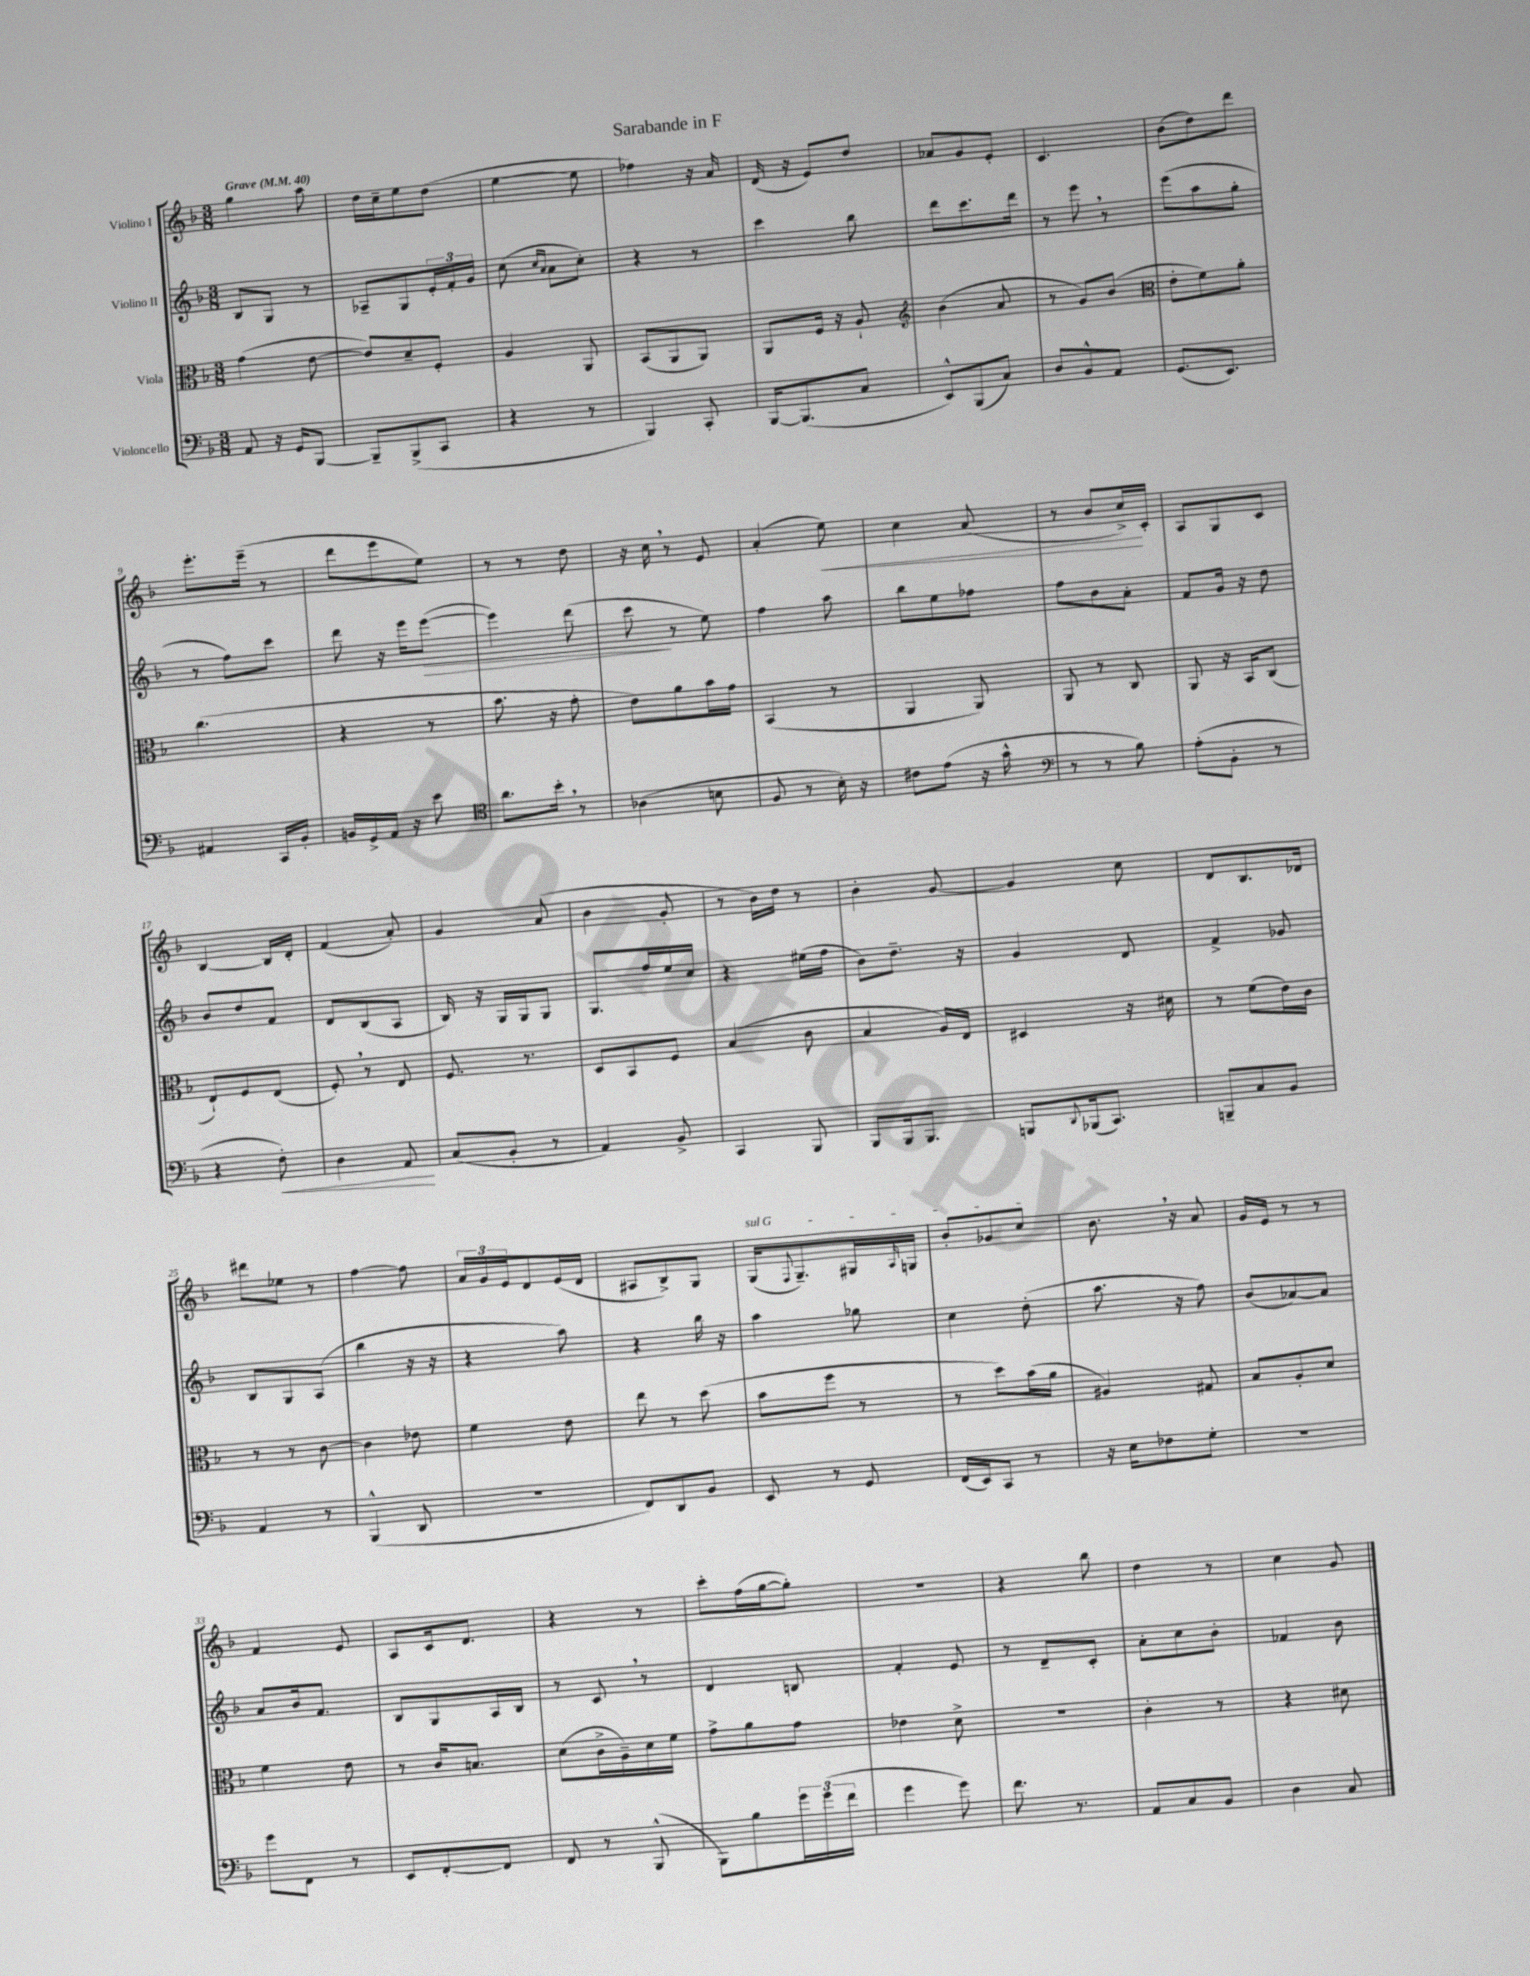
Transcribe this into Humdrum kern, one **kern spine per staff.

**kern	**dynam	**kern	**kern	**dynam	**kern	**dynam
*part4	*part4	*part3	*part2	*part2	*part1	*part1
*staff4	*staff4	*staff3	*staff2	*staff2	*staff1	*staff1
*I"Violoncello	*	*I"Viola	*I"Violino II	*	*I"Violino I	*
*clefF4	*	*clefC3	*clefG2	*	*clefG2	*
*k[b-]	*	*k[b-]	*k[b-]	*	*k[b-]	*
*M3/8	*	*M3/8	*M3/8	*	*M3/8	*
*MM40	*	*MM40	*MM40	*	*MM40	*
=1	=1	=1	=1	=1	=1	=1
!	!	!	!	!	!LO:TX:a:B:t=Grave	!
8AA/	.	(4g\	8B-/L	.	4gg\	.
16r	.	.	8G/J	.	.	.
16GG/KL	.	.	.	.	.	.
[8BBB-/J	.	[8e\	8r	.	8aa\	.
=2	=2	=2	=2	=2	=2	=2
8BBB-~/L]	.	8e/L])	8A-X~/L	.	16dd\LL	.
.	.	.	.	.	16cc~\J	.
(8BBB-^/	.	8d~/	8G/	.	8ee\	.
8CC/J	.	8F'/J	24e'/L	.	(8dd\J	.
.	.	.	24f'/	.	.	.
.	.	.	24g/JJ	.	.	.
=3	=3	=3	=3	=3	=3	=3
4r	.	4A/	(8cc\	.	[4ee\	.
.	.	.	16qqcc/LL	.	.	.
.	.	.	16qqa/JJ	.	.	.
.	.	.	8a\L	.	.	.
8r	.	8AA/	8cc'\J)	.	8ee\]	.
=4	=4	=4	=4	=4	=4	=4
4BBB-/)	.	(8BB-/L	4r	.	4ff-X\)	.
.	.	8AA/	.	.	.	.
8CC'/	.	8AA/J)	8r	.	16r	.
.	.	.	.	.	16a/	.
=5	=5	=5	=5	=5	=5	=5
[16BBB-/KL	.	8AA/L	4ccc\	.	(16d/	.
(8.BBB-/]	.	.	.	.	16r	.
.	.	16F/Jk	.	.	8e/L)	.
.	.	16r	.	.	.	.
8C/J	.	8A`/	8bb-\	.	8dd/J	.
=6	=6	=6	=6	=6	=6	=6
*	*	*clefG2	*	*	*	*
8EE^^/L)	.	(4b-\	8ddd\L	.	8a-X/L	.
(8BBB-/	.	.	8.ccc\	.	8g/	.
8C/J)	.	8a/	.	.	8e'/J	.
.	.	.	16ddd\Jk	.	.	.
=7	=7	=7	=7	=7	=7	=7
8D/L	.	8r	8r	.	4.c/	.
8BB-^^/	.	8g/L)	8eee,\	.	.	.
8AA/J	.	(8b-/J	8r	.	.	.
=8	=8	=8	=8	=8	=8	=8
*	*	*clefC3	*	*	*	*
(8.GG/L	.	8e'\L	(8eee\L	.	(8b-\L	.
.	.	8f\)	8aa\	.	8dd\)	.
8.EE/J)	.	.	.	.	.	.
.	.	8a'\J	8gg'\J	.	8ddd\J	.
!!LO:LB:g=z
=9	=9	=9	=9	=9	=9	=9
4AA#X/	.	(4.cc\	8r	.	8.eee'\L	.
.	.	.	8ff\L)	.	.	.
.	.	.	.	.	(16eee~\Jk	.
16CC/LL	.	.	8ccc\J	.	8r	.
16BB-'/JJ	.	.	.	.	.	.
=10	=10	=10	=10	=10	=10	=10
16BBn/LL	.	4r	8ddd\	.	8ddd\L	.
16GG^/	.	.	.	.	.	.
16AA/JJ	.	.	16r	.	8eee\	.
16r	.	.	16eee\KL	.	.	.
!	!	!	!	!LO:HP:b	!	!
8e\	.	8r	([8eee\J	>	8ee\J)	.
=11	=11	=11	=11	=11	=11	=11
*clefC4	*	*	*	*	*	*
8.a\L	.	8.b-\	4eee\])	.	8r	.
.	.	.	.	.	8r	.
16b-',\Jk	.	16r	.	.	.	.
8r	.	8g'\	(8ddd\	.	8dd\	.
=12	=12	=12	=12	=12	=12	=12
(4A-X\	.	8e\L)	8ccc\	.	16r	.
.	.	.	.	.	16cc,\	.
.	.	8a\	8r	]	8r	.
8Bn\	.	16b-\L	8ee\)	.	8e/	.
.	.	16g\JJ	.	.	.	.
=13	=13	=13	=13	=13	=13	=13
8F/	.	(4BB-/	4ff\	.	(4a'/	.
8r	.	.	.	.	.	.
!	!	!	!	!	!	!LO:HP:b
16B-'\)	.	8r	8aa\	.	8ee\)	<
16r	.	.	.	.	.	.
=14	=14	=14	=14	=14	=14	=14
8c#X\L	.	4AA/	8bb-\L	.	4cc\	.
(8e\J	.	.	8ee\	.	.	.
16r	.	8AA/)	8ff-X\J	.	(8a/	.
16g^^\	.	.	.	.	.	.
=15	=15	=15	=15	=15	=15	=15
*clefF4	*	*	*	*	*	*
8r	.	8AA/	8ff\L	.	8r	.
8r	.	8r	8b-\	.	8b-/L	.
8B-\)	.	8C/	8a'\J	.	16cc^/L)	.
.	.	.	.	.	16c'/JJ	[
=16	=16	=16	=16	=16	=16	=16
(8A'\L	.	8AA/	8f/L	.	8A/L	.
8BB-'\J	.	16r	16g/Jk	.	8G/	.
.	.	16BB-/KL	16r	.	.	.
8r	.	(8C/J	8dd\	.	8c/J	.
!!LO:LB:g=z
=17	=17	=17	=17	=17	=17	=17
4r	.	8E`/L)	8b-/L	.	[4B-/	.
.	.	8F/	8dd/	.	.	.
!	!LO:HP:b	!	!	!	!	!
8F'\)	<	(8E/J	8f/J	.	16B-/LL]	.
.	.	.	.	.	16d'/JJ	.
=18	=18	=18	=18	=18	=18	=18
4D\	.	8F',/)	8d/L	.	(4f/	.
.	.	8r	(8B-/	.	.	.
8AA/	.	8E/	8A/J	.	8a'/)	.
.	[	.	.	.	.	.
=19	=19	=19	=19	=19	=19	=19
(8C/L	.	8.F/	16B-/)	.	4g/	.
.	.	.	16r	.	.	.
8BB-'/J	.	.	16G/LL	.	.	.
.	.	8.r	16G/J	.	.	.
8r	.	.	8G/J	.	(8a/	.
=20	=20	=20	=20	=20	=20	=20
4AA/)	.	8D/L	8.G/L	.	4b-\	.
.	.	8BB-/	.	.	.	.
.	.	.	16ff/L	.	.	.
8BB-^/	.	8F/J	16ee/	.	8g'/	.
.	.	.	16cc/JJ	.	.	.
=21	=21	=21	=21	=21	=21	=21
4CC/	.	(4B-/	4r	.	8r	.
.	.	.	.	.	16b-\LL)	.
.	.	.	.	.	16dd\JJ	.
8BBB-/	.	8c\	(16ee#X\LL	.	8r	.
.	.	.	16ff\JJ	.	.	.
=22	=22	=22	=22	=22	=22	=22
8BBB-/L	.	4B-/	8b-\L)	.	4b-'\	.
16BBB-/k	.	.	8.dd~\J	.	.	.
8.BBB-/J	.	.	.	.	.	.
.	.	16A/LL)	.	.	[8g/	.
.	.	16E/JJ	16r	.	.	.
=23	=23	=23	=23	=23	=23	=23
8BBBn/L	.	4D#X/	4g/	.	4g/]	.
8qqDD/	.	.	.	.	.	.
(16BBB-X/k	.	.	.	.	.	.
8.CC/J)	.	.	.	.	.	.
.	.	16r	8d/	.	8cc\	.
.	.	16d#X\	.	.	.	.
=24	=24	=24	=24	=24	=24	=24
8BBBn~/L	.	8r	4f^/	.	8d/L	.
8C/	.	(8f\L	.	.	8.B-/	.
8BB-/J	.	16e\L)	8g-X/	.	.	.
.	.	16c\JJ	.	.	16d-X/Jk	.
!!LO:LB:g=z
=25	=25	=25	=25	=25	=25	=25
4AA/	.	8r	8B-/L	.	8ddd#X\L	.
.	.	8r	8G/	.	8ee-X\J	.
8r	.	[8c\	(8A/J	.	8r	.
=26	=26	=26	=26	=26	=26	=26
(4BBB-^^/	.	4c\]	4bb-\	.	[4ff\	.
8DD/	.	8e-X\	16r	.	8ff\]	.
.	.	.	16r	.	.	.
=27	=27	=27	=27	=27	=27	=27
4.r	.	4f\	4r	.	24a/LL	.
.	.	.	.	.	24g/	.
.	.	.	.	.	24e/J	.
.	.	.	.	.	8d/	.
.	.	8e\	8aa\)	.	(16e/L	.
.	.	.	.	.	16d/JJ	.
=28	=28	=28	=28	=28	=28	=28
8FF/L)	.	8ee\	4r	.	8A#X/L	.
8DD/	.	8r	.	.	8B-^/)	.
8BB-/J	.	(8dd\	16bb-\	.	8G/J	.
.	.	.	16r	.	.	.
=29	=29	=29	=29	=29	=29	=29
!	!	!	!	!	!LO:TX:a:i:t=sul G	!
8EE/	.	8b-\L	4aa\	.	(16G/KL	.
.	.	.	.	.	8qqF/	.
.	.	.	.	.	8.G~/)	.
8r	.	8ff\J	.	.	.	.
8GG/	.	8r	8gg-X\	.	16G#X/L	.
.	.	.	.	.	16qqA/	.
.	.	.	.	.	16Gn/JJ	.
=30	=30	=30	=30	=30	=30	=30
(16FF/LL	.	8r	4cc\	.	8b-'/L	.
16EE/J)	.	.	.	.	.	.
8CC/J	.	8dd\L)	.	.	8g-X/	.
8r	.	(16b-\L	(8dd'\	.	8cc/J	.
.	.	16a\JJ	.	.	.	.
=31	=31	=31	=31	=31	=31	=31
16r	.	4A#X/)	8.aa\	.	8.b-,\	.
16E\KL	.	.	.	.	.	.
8F-X\	.	.	.	.	.	.
.	.	.	16r	.	16r	.
8G'\J	.	8G#X/	8ff\)	.	8a/	.
=32	=32	=32	=32	=32	=32	=32
4.r	.	8B-/L	(8b-/L	.	16g/LL	.
.	.	.	.	.	16e/JJ	.
.	.	8A'/	[8a-X/)	.	8r	.
.	.	8d/J	8a-/J]	.	8r	.
!!LO:LB:g=z
=33	=33	=33	=33	=33	=33	=33
8g\L	.	4f\	8a/L	.	4f/	.
8FF\J	.	.	16b-/k	.	.	.
.	.	.	8.f/J	.	.	.
8r	.	8e\	.	.	8e/	.
=34	=34	=34	=34	=34	=34	=34
8EE/L	.	8r	8B-/L	.	8A/L	.
[8FF'/	.	16c/KL	8G/	.	16c/k	.
.	.	8.Bn/J	.	.	8.d/J	.
8FF/J]	.	.	16A/L	.	.	.
.	.	.	16B-/JJ	.	.	.
=35	=35	=35	=35	=35	=35	=35
8FF/	.	(8d\L	8r	.	4r	.
8r	.	16c^\L	8c,/	.	.	.
.	.	16A~\)	.	.	.	.
(8BBB-^^/	.	16d\	8r	.	8r	.
.	.	16f\JJ	.	.	.	.
=36	=36	=36	=36	=36	=36	=36
8BBB-\L)	.	8g^\L	4d/	.	8ccc'\L	.
8B-\	.	8a\	.	.	(16ff\L	.
.	.	.	.	.	[16gg\J	.
24g\L	.	8g\J	8Bn/	.	8gg'\J])	.
(24g\	.	.	.	.	.	.
24f\JJ	.	.	.	.	.	.
=37	=37	=37	=37	=37	=37	=37
4g\	.	4e-X\	4f'/	.	4.r	.
8g\)	.	8d^\	8e/	.	.	.
=38	=38	=38	=38	=38	=38	=38
8.f\	.	4.r	8r	.	4r	.
.	.	.	8d~/L	.	.	.
8.r	.	.	.	.	.	.
.	.	.	8c'/J	.	8bb-\	.
=39	=39	=39	=39	=39	=39	=39
8AA/L	.	4c'\	8a'\L	.	4dd\	.
8C/	.	.	8cc\	.	.	.
8BB-/J	.	8r	8b-'\J	.	8r	.
=40	=40	=40	=40	=40	=40	=40
4D\	.	4r	4f-X/	.	4cc\	.
8C/	.	8d#X\	8b-\	.	8g/	.
==	==	==	==	==	==	==
*-	*-	*-	*-	*-	*-	*-
